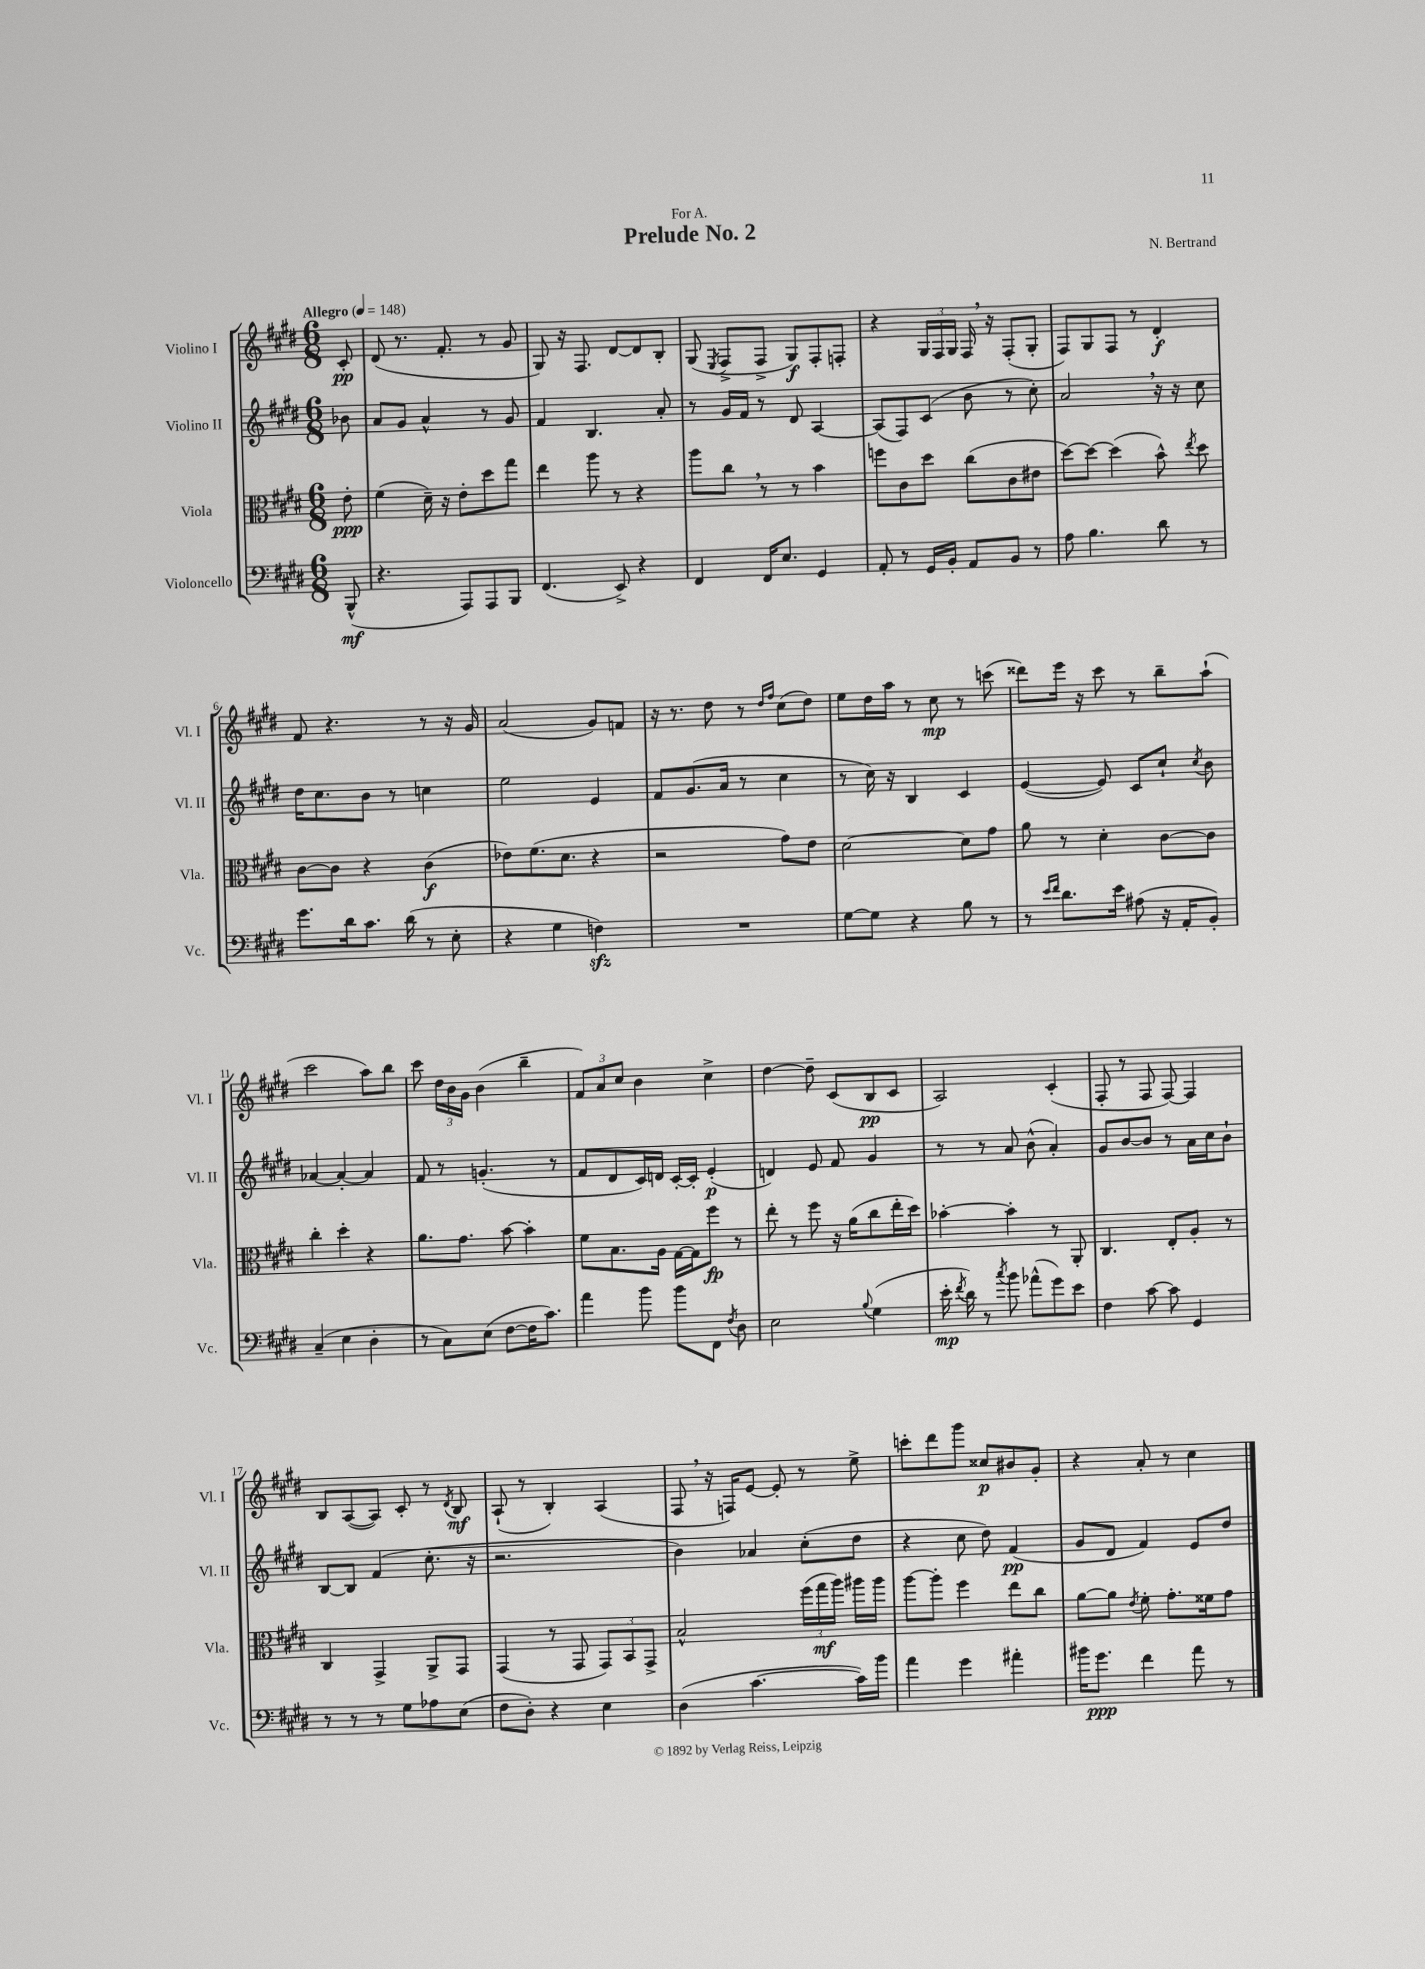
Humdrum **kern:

**kern	**dynam	**kern	**dynam	**kern	**dynam	**kern	**dynam
*part4	*part4	*part3	*part3	*part2	*part2	*part1	*part1
*staff4	*staff4	*staff3	*staff3	*staff2	*staff2	*staff1	*staff1
*I"Violoncello	*	*I"Viola	*	*I"Violino II	*	*I"Violino I	*
*I'Vc.	*	*I'Vla.	*	*I'Vl. II	*	*I'Vl. I	*
*clefF4	*	*clefC3	*	*clefG2	*	*clefG2	*
*k[f#c#g#d#]	*	*k[f#c#g#d#]	*	*k[f#c#g#d#]	*	*k[f#c#g#d#]	*
*M6/8	*	*M6/8	*	*M6/8	*	*M6/8	*
*MM148	*	*MM148	*	*MM148	*	*MM148	*
=	=	=	=	=	=	=	=
!	!	!	!	!	!	!LO:TX:a:B:t=Allegro	!
(8BBB^^/	mf	8e'\	ppp	8b-X\	.	8c#'/	pp
=1	=1	=1	=1	=1	=1	=1	=1
4.r	.	(4f#\	.	8a/L	.	(8d#/	.
.	.	.	.	8g#/J	.	8.r	.
.	.	16d#~\)	.	4a^^/	.	.	.
.	.	16r	.	.	.	8.f#'/	.
8AAA/L)	.	8e'\L	.	.	.	.	.
8AAA/	.	8dd#\	.	8r	.	8r	.
8BBB/J	.	8gg#\J	.	8g#/	.	8g#/	.
=2	=2	=2	=2	=2	=2	=2	=2
(4.FF#/	.	4ee\	.	4f#/	.	8G#/)	.
.	.	.	.	.	.	16r	.
.	.	.	.	.	.	8.F#/	.
.	.	8aa\	.	4.B/	.	.	.
8EE^/)	.	8r	.	.	.	[8d#/L	.
4r	.	4r	.	.	.	8d#/]	.
.	.	.	.	8a'/	.	8B'/J	.
=3	=3	=3	=3	=3	=3	=3	=3
4FF#/	.	8aa\L	.	8r	.	(8G#/	.
.	.	.	.	.	.	8qE/	.
.	.	8cc#,\J	.	16g#/LL	.	8F#^/L	.
.	.	.	.	16f#/JJ	.	.	.
16FF#/KL	.	8r	.	8r	.	8F#^/J	.
8.E/J	.	.	.	.	.	.	.
.	.	8r	.	8d#/	.	8G#/L)	f
4GG#/	.	4b\	.	[4A/	.	8F#'/	.
.	.	.	.	.	.	8Fn'/J	.
=4	=4	=4	=4	=4	=4	=4	=4
8AA'/	.	8ffn\L	.	(8A/L]	.	4r	.
8r	.	8c#\	.	8F#/)	.	.	.
16GG#/LL	.	8dd#\J	.	(8c#/J	.	24G#/LL	.
.	.	.	.	.	.	24F#/	.
16BB'/JJ	.	.	.	.	.	.	.
.	.	.	.	.	.	24G#/JJ	.
8AA/L	.	(8cc#\L	.	8b\	.	16F#,/	.
.	.	.	.	.	.	16r	.
8BB/J	.	8c#\	.	8r	.	(8F#'/L	.
8r	.	8e#X\J	.	8cc#'\)	.	8G#'/J	.
=5	=5	=5	=5	=5	=5	=5	=5
8A\	.	[8dd#\L)	.	2a,/	.	8F#/L)	.
4.B\	.	8dd#\J_	.	.	.	8G#/	.
.	.	(4dd#\]	.	.	.	8F#/J	.
.	.	.	.	.	.	8r	.
8d#\	.	8b^^\)	.	16r	.	4d#'/	f
.	.	.	.	16r	.	.	.
.	.	8qee/	.	.	.	.	.
8r	.	8dd#\	.	8cc#\	.	.	.
!!LO:LB:g=z
=6	=6	=6	=6	=6	=6	=6	=6
8.g#\L	.	[8c#\L	.	16dd#\KL	.	8f#/	.
.	.	.	.	8.cc#\	.	.	.
.	.	8c#\J]	.	.	.	4.r	.
16d#\k	.	.	.	.	.	.	.
8.c#\J	.	4r	.	8b\J	.	.	.
.	.	.	.	8r	.	.	.
(16d#\	.	.	.	.	.	.	.
8r	.	(4c#\	f	4ccn\	.	8r	.
8E'\	.	.	.	.	.	16r	.
.	.	.	.	.	.	16g#/	.
=7	=7	=7	=7	=7	=7	=7	=7
4r	.	8e-X\L)	.	2ee\	.	(2a/	.
.	.	(8.f#\	.	.	.	.	.
4G#\	.	.	.	.	.	.	.
.	.	8.d#\J	.	.	.	.	.
4Fnzz\)	.	4r	.	4e/	.	8g#/L)	.
.	.	.	.	.	.	8fn/J	.
=8	=8	=8	=8	=8	=8	=8	=8
2.r	.	2r	.	8f#/L	.	16r	.
.	.	.	.	.	.	8.r	.
.	.	.	.	(8.g#/	.	.	.
.	.	.	.	.	.	8dd#\	.
.	.	.	.	16a/Jk	.	.	.
.	.	.	.	8r	.	8r	.
.	.	.	.	.	.	16qqdd#/LL	.
.	.	.	.	.	.	16qqff#/JJ	.
.	.	8g#\L)	.	4cc#\	.	(8cc#\L	.
.	.	8e\J	.	.	.	8dd#\J)	.
=9	=9	=9	=9	=9	=9	=9	=9
[8G#\L	.	[2d#\	.	8r	.	8ee\L	.
8G#\J]	.	.	.	16cc#\)	.	16dd#\L	.
.	.	.	.	16r	.	16aa\JJ	.
4r	.	.	.	4B/	.	8r	.
.	.	.	.	.	.	8cc#\	mp
8B\	.	8d#\L]	.	4c#/	.	8r	.
8r	.	8g#\J	.	.	.	(8cccn\	.
=10	=10	=10	=10	=10	=10	=10	=10
8r	.	8a\	.	([4e/	.	8ddd##X\L)	.
16qqe/LL	.	.	.	.	.	.	.
16qqf#/JJ	.	.	.	.	.	.	.
8.d#\L	.	8r	.	.	.	16eee\Jk	.
.	.	.	.	.	.	16r	.
.	.	4d#'\	.	8e/])	.	8ccc#\	.
16e\Jk	.	.	.	.	.	.	.
(8A#X\	.	.	.	8c#/L	.	8r	.
16r	.	[8c#\L	.	8cc#`/J	.	8bb~\L	.
16AA'/KL	.	.	.	.	.	.	.
.	.	.	.	8qcc#/	.	.	.
8BB'/J)	.	8c#\J]	.	8b\	.	(8aa`\J	.
!!LO:LB:g=z
=11	=11	=11	=11	=11	=11	=11	=11
(4C#~/	.	4cc#'\	.	[4a-X/	.	2ccc#\	.
4E\	.	4dd#'\	.	4a-'/_	.	.	.
4D#'\	.	4r	.	4a-/]	.	8aa\L)	.
.	.	.	.	.	.	8bb\J	.
=12	=12	=12	=12	=12	=12	=12	=12
8r	.	8.a\L	.	8f#/	.	8ccc#\	.
8C#\L)	.	.	.	8r	.	24dd#\LL	.
.	.	.	.	.	.	24b\	.
.	.	8.g#\J	.	.	.	.	.
.	.	.	.	.	.	24g#\JJ	.
(8E\J	.	.	.	(4.gn'/	.	(4b\	.
[8F#\L	.	[8b\	.	.	.	.	.
16F#\K]	.	4b'\]	.	.	.	4bb~\	.
8.c#\J)	.	.	.	.	.	.	.
.	.	.	.	8r	.	.	.
=13	=13	=13	=13	=13	=13	=13	=13
4a\	.	8f#\L	.	8f#/L	.	12f#/L)	.
.	.	.	.	.	.	12a/	.
.	.	8.B\	.	8d#/	.	.	.
.	.	.	.	.	.	12cc#/J	.
8b\	.	.	.	16c#/L)	.	4b\	.
.	.	16A\Jk	.	16dn/JJ	.	.	.
8b\L	.	[16G#\LL	.	[16c#'/LL	.	.	.
.	.	16G#\J]	.	16c#'/JJ]	.	.	.
8FF#\J	.	8ff#\J	fp	(4e'/	p	4cc#^\	.
8qF#/	.	.	.	.	.	.	.
8D#\	.	8r	.	.	.	.	.
=14	=14	=14	=14	=14	=14	=14	=14
2E\	.	8ee'\	.	4dn/)	.	[4dd#\	.
.	.	8r	.	.	.	.	.
.	.	8ff#\	.	8e/	.	8dd#~\]	.
.	.	16r	.	8f#/	.	(8c#/L	.
.	.	(16a\KL	.	.	.	.	.
8qqB/	.	.	.	.	.	.	.
(4G#\	.	8cc#\	.	4g#/	.	8B/	pp
.	.	16ee'\L	.	.	.	8c#/J	.
.	.	16dd#\JJ)	.	.	.	.	.
=15	=15	=15	=15	=15	=15	=15	=15
16e'\	mp	[4b-X'\	.	8r	.	2A/)	.
8qf#/	.	.	.	.	.	.	.
16d#\)	.	.	.	.	.	.	.
8r	.	.	.	8r	.	.	.
8qcc#/	.	.	.	.	.	.	.
8b\	.	4b-'\]	.	8a/	.	.	.
(8a-X^^\L	.	.	.	(8b^^\	.	.	.
8g#\)	.	8r	.	4a'/)	.	(4c#'/	.
8e\J	.	8AA'/	.	.	.	.	.
=16	=16	=16	=16	=16	=16	=16	=16
4F#\	.	4.C#/	.	8g#/L	.	8F#'/	.
.	.	.	.	[8b/	.	8r	.
[8c#\	.	.	.	8b/J]	.	8F#/	.
8c#\]	.	8E'/L	.	8r	.	[8F#/)	.
4GG#/	.	8A'/J	.	16a\LL	.	4F#/]	.
.	.	.	.	16cc#\J	.	.	.
.	.	8r	.	8b`\J	.	.	.
!!LO:LB:g=z
=17	=17	=17	=17	=17	=17	=17	=17
8r	.	4C#/	.	[8B/L	.	8B/L	.
8r	.	.	.	8B/J]	.	([8A/	.
8r	.	4GG#^/	.	(4f#/	.	8A/J])	.
8G#\L	.	.	.	.	.	8c#'/	.
8A-X\	.	8AA^/L	.	8.cc#'\	.	8r	.
.	.	.	.	.	.	8qd#/	.
(8E\J	.	8GG#/J	.	.	.	8B/	mf
.	.	.	.	16r	.	.	.
=18	=18	=18	=18	=18	=18	=18	=18
8F#\L	.	(4GG#/	.	2.r	.	(8A`/	.
8D#'\J)	.	.	.	.	.	8r	.
4r	.	8r	.	.	.	4B'/)	.
.	.	8GG#/	.	.	.	.	.
4E\	.	12GG#/L)	.	.	.	(4A/	.
.	.	12BB/	.	.	.	.	.
.	.	12GG#^/J	.	.	.	.	.
=19	=19	=19	=19	=19	=19	=19	=19
(4D#\	.	2B^^/	.	4b\)	.	8F#,/	.
.	.	.	.	.	.	16r	.
.	.	.	.	.	.	16Fn/KL)	.
[4.c#\	.	.	.	4a-X/	.	[8e/J	.
.	.	.	.	.	.	8e'/]	.
.	.	(24ff#\LL	.	(8cc#'\L	.	8r	.
.	.	24gg#\	mf	.	.	.	.
.	.	24aa\JJ)	.	.	.	.	.
16c#\LL])	.	16aa#X\LL	.	8dd#\J	.	8ee^\	.
16b\JJ	.	16aa#\JJ	.	.	.	.	.
=20	=20	=20	=20	=20	=20	=20	=20
4a\	.	[8aa\L	.	4r	.	8cccn'\L	.
.	.	8aa'\J]	.	.	.	8ddd#\	.
4g#\	.	4ff#\	.	8cc#\	.	8ggg#\J	.
.	.	.	.	8dd#\)	.	8cc##X/L	p
4a#X'\	.	8ee\L	.	(4f#/	pp	8b#X/	.
.	.	8cc#\J	.	.	.	8g#'/J	.
=21	=21	=21	=21	=21	=21	=21	=21
16b#X\KL	.	[8a\L	.	8g#/L	.	4r	.
8.g#\J	ppp	.	.	.	.	.	.
.	.	8a\J]	.	8d#/J	.	.	.
.	.	8qe/	.	.	.	.	.
4f#\	.	8f#'\	.	4f#/)	.	8a'/	.
.	.	8.g#'\L	.	.	.	8r	.
8a\	.	.	.	8e/L	.	4cc#\	.
.	.	16f##X\k	.	.	.	.	.
8r	.	8g#\J	.	8dd#/J	.	.	.
==	==	==	==	==	==	==	==
*-	*-	*-	*-	*-	*-	*-	*-
